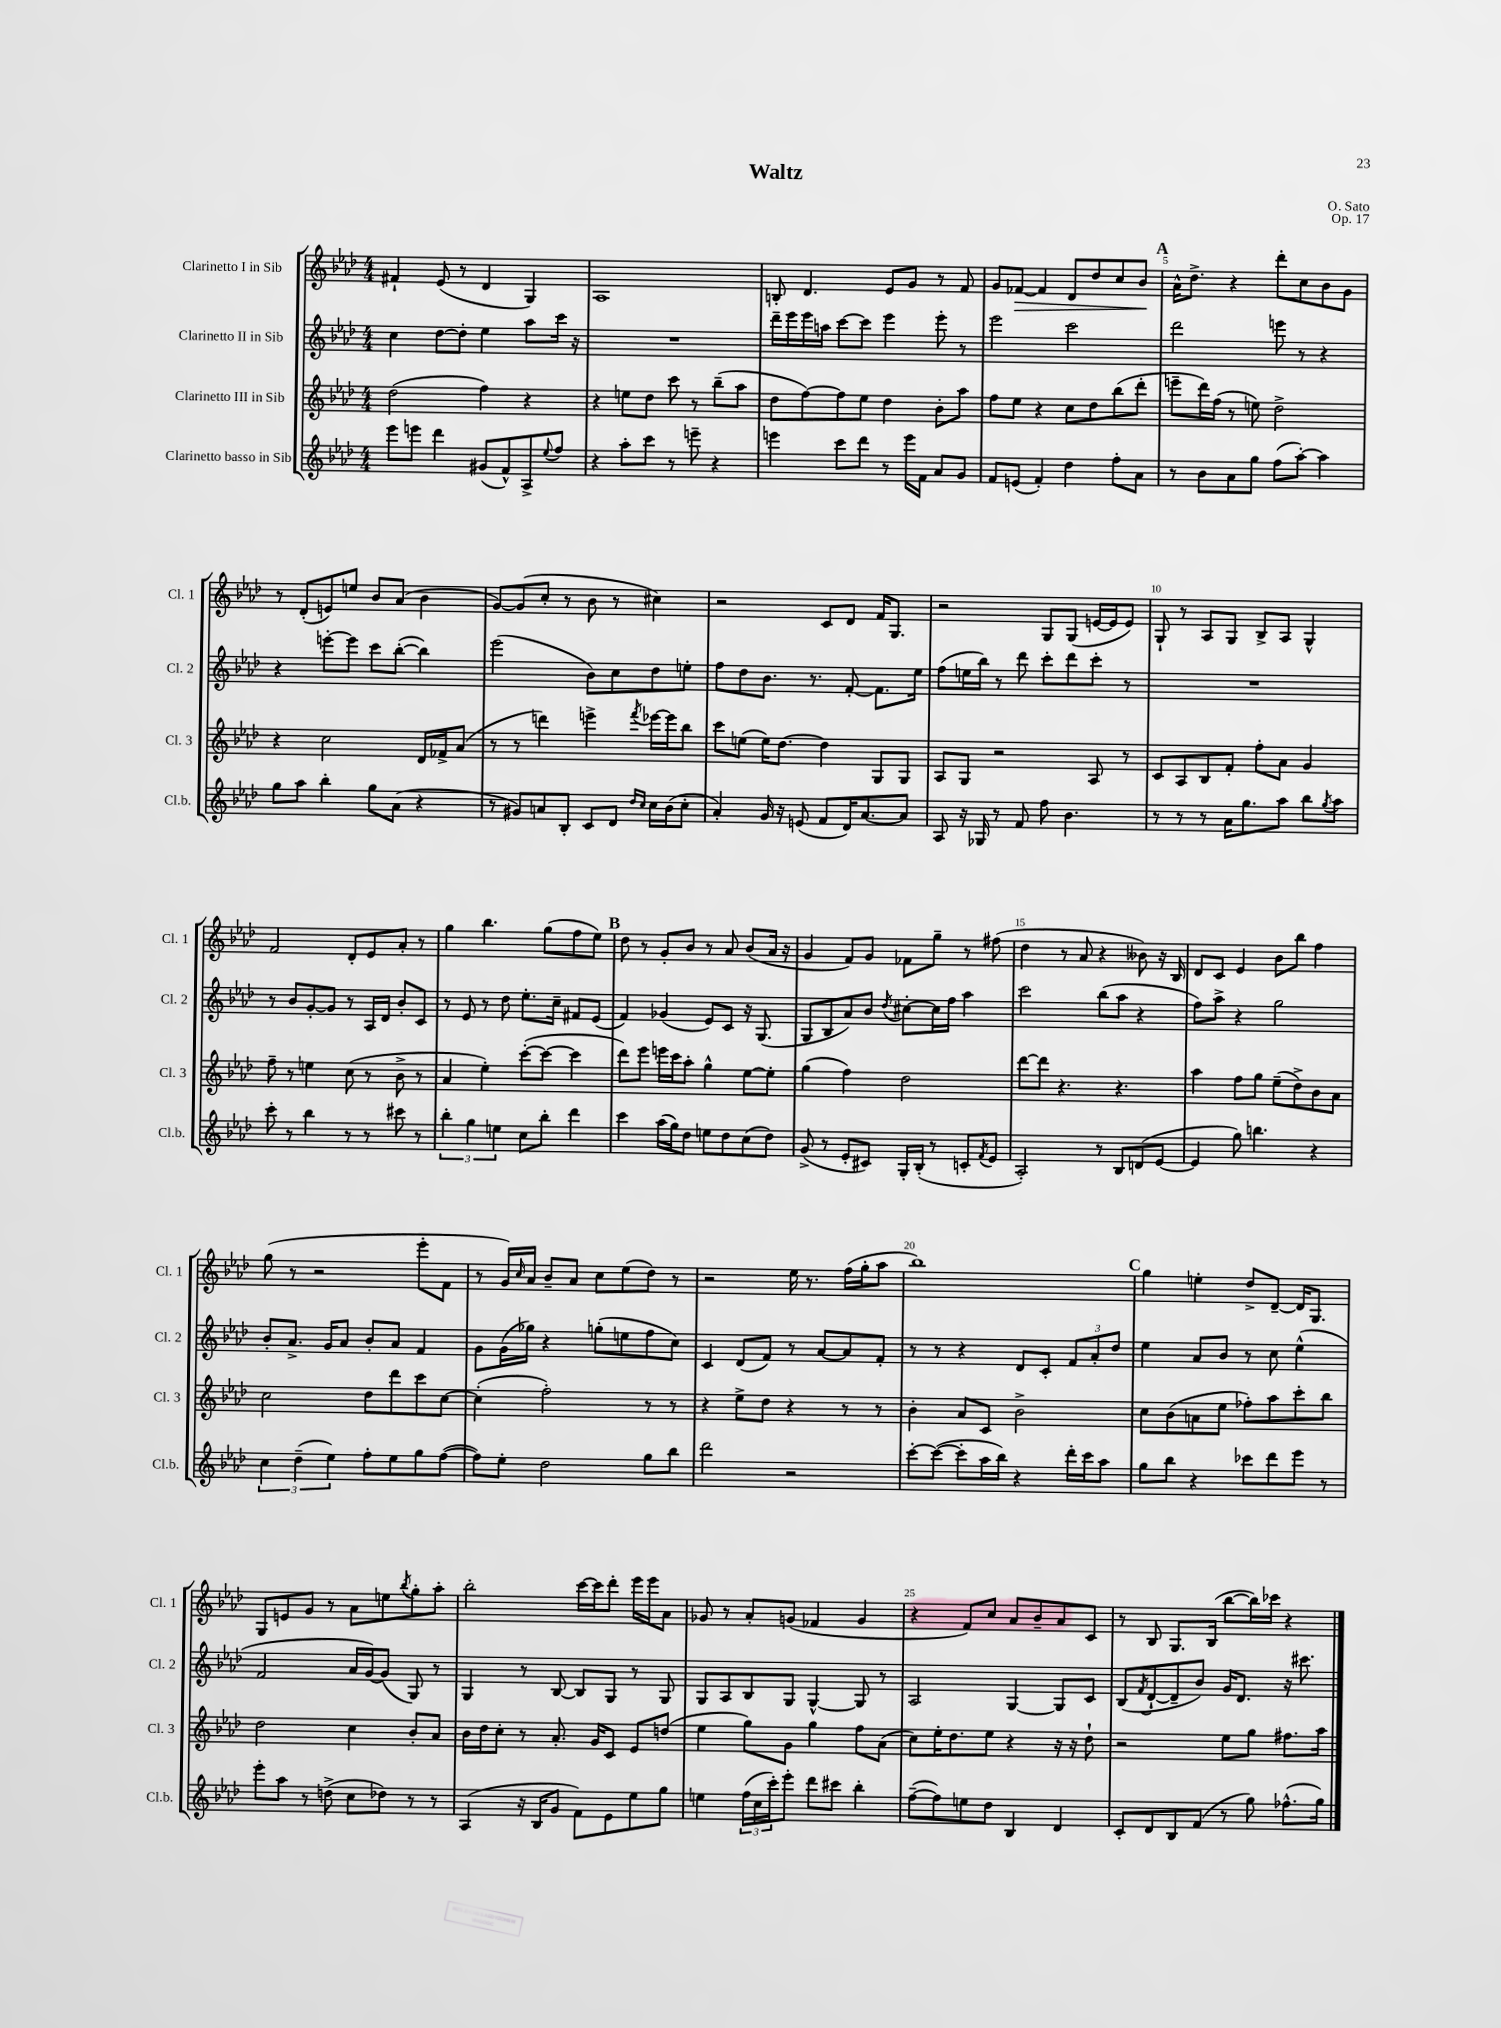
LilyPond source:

\header { title = "Waltz" composer = "O. Sato" opus = "Op. 17" }
<<
\new StaffGroup <<
\new Staff = "s0" \with { instrumentName = "Clarinetto I in Sib" shortInstrumentName = "Cl. 1" } {
    \clef treble \key aes \major \numericTimeSignature \time 4/4
    fis'4-! ees'8( r8 des'4 g4) |
    aes1 |
    b8-. des'4. ees'8 g'8 r8 f'8 |
    g'8 fes'8~\> fes'4 des'8 des''8 c''8 bes'8\! |
    \mark \markup { \bold "A" } aes'16-^ des''8.-> r4 des'''8-. c''8 bes'8 g'8 |
    r8 des'8-.( e'8) e''8 bes'8 aes'8( bes'4 |
    g'8~) g'8( c''8-. r8 bes'8 r8 cis''4) |
    r2 c'8 des'8 f'16 g8. |
    r2 g8 g8( e'16~ e'16 e'8) |
    g8-! r8 aes8 g8 bes8-> aes8 g4-^ |
    f'2 des'8-. ees'8 aes'8-. r8 |
    g''4 bes''4. g''8( f''8 ees''8) |
    \mark \markup { \bold "B" } des''8 r8 g'8-. bes'8 r8 aes'8 bes'8( aes'16 r16 |
    g'4 f'8) g'8 fes'8 g''8-- r8 fis''8( |
    des''4 r8 aes'8 r4 beses'8) r16 bes16 |
    des'8 c'8 ees'4 bes'8 bes''8 f''4 |
    g''8( r8 r2 ees'''8-. f'8 |
    r8 g'16) \grace { c''16 } aes'16 bes'8-- aes'8 c''8 ees''8( des''8) r8 |
    r2 ees''16 r8. f''16( g''16-. aes''8 |
    bes''1) |
    \mark \markup { \bold "C" } g''4 e''4-. des''8-> des'8~-- des'16 g8. |
    g8 e'8 g'8 r8 aes'8 e''8 \acciaccatura { bes''8 } g''8-. aes''8-. |
    bes''2-. c'''16~ c'''16 des'''8-. ees'''16 ees'''16 aes'8 |
    ges'8 r8 aes'8-. g'8( fes'4 g'4 |
    r4 f'8) c''8 aes'8 bes'8-- aes'8 c'8 |
    r8 bes8 g8. bes16( bes''8~ bes''16) ces'''16 r4 \bar "|." |
}
\new Staff = "s1" \with { instrumentName = "Clarinetto II in Sib" shortInstrumentName = "Cl. 2" } {
    \clef treble \key aes \major \numericTimeSignature \time 4/4
    c''4 des''8~ des''8-. ees''4 aes''8 c'''16 r16 |
    R1 |
    des'''16-- ees'''16 ees'''16 a''16 c'''8~ c'''8 ees'''4 ees'''8-. r8 |
    ees'''2 c'''2 |
    \mark \markup { \bold "A" } des'''2 e'''8 r8 r4 |
    r4 e'''8~-. e'''8 c'''8 bes''8~-.( bes''4) |
    ees'''2( bes'8) c''8 des''8 e''8-. |
    f''8 des''8 bes'8. r8. f'8~-. f'8. ees''16 |
    f''8( e''16 bes''16) r8 des'''8 c'''8-. des'''8 c'''8-. r8 |
    R1 |
    r8 bes'8 g'8~-. g'8 r8 aes16 des'16 bes'8-. c'8 |
    r8 ees'8 r8 des''8 ees''8.-. c''16-- fis'8 ees'8( |
    \mark \markup { \bold "B" } f'4) ges'4( ees'8) c'8 r16 g8.( |
    g8 bes8 aes'8) bes'8 \acciaccatura { des''8 } cis''8~-. cis''16 f''16 aes''4 |
    c'''2 bes''8( aes''8 r4 |
    f''8) aes''8-> r4 g''2 |
    bes'8-. aes'8.-> g'16 aes'8 bes'8-. aes'8 f'4 |
    g'8 g'16( ges''16) r4 g''8-.( e''8 f''8 c''8) |
    c'4 des'8( f'8) r8 aes'8~ aes'8 f'8-. |
    r8 r8 r4 des'8 c'8-. \tuplet 3/2 { f'8 aes'8-. des''8 } |
    \mark \markup { \bold "C" } ees''4 aes'8 bes'8 r8 c''8 ees''4-^( |
    f'2 aes'16 g'16~) g'8( g8) r8 |
    g4 r8 bes8~ bes8 g8 r8 g8 |
    g8 aes8 bes8 g8 g4~-^ g8 r8 |
    aes2 g4~ g8 c'8 |
    bes8( \acciaccatura { f'8 } des'8~-! des'8-- bes'8) g'16 des'8. r16 cis'''8. \bar "|." |
}
\new Staff = "s2" \with { instrumentName = "Clarinetto III in Sib" shortInstrumentName = "Cl. 3" } {
    \clef treble \key aes \major \numericTimeSignature \time 4/4
    des''2( f''4) r4 |
    r4 e''8 des''8 c'''8 r8 bes''8--( aes''8 |
    des''8 f''8~) f''8 ees''8 des''4 bes'8-. aes''8 |
    f''8 ees''8 r4 c''8 des''8 bes''8( des'''8-. |
    \mark \markup { \bold "A" } e'''8-- des'''16) f''16( r8 e''8) des''2-> |
    r4 c''2 des'16 fes'16-> aes'8( |
    r8 r8 d'''4) e'''4-> \acciaccatura { f'''8 } ees'''16~ ees'''16 bes''8 |
    c'''8 e''8( e''16) des''8.~ des''4 g8 g8 |
    aes8 g8 r2 aes8 r8 |
    c'8 aes8 bes8 f'8-. f''8-. aes'8 g'4 |
    f''8-- r8 e''4 c''8( r8 bes'8-> r8 |
    aes'4 ees''4-.) c'''8~-.( c'''8~ c'''4 |
    \mark \markup { \bold "B" } des'''8) ees'''8 e'''16 c'''16 aes''8-. g''4-^ ees''8~ ees''8-. |
    g''4( f''4) des''2 |
    des'''8~ des'''8 r4. r4. |
    aes''4 f''8 g''8 ees''8--( des''8->) bes'8 aes'8 |
    c''2 des''8 des'''8 c'''8 c''8~ |
    c''4-.( f''2-.) r8 r8 |
    r4 ees''8-> des''8 r4 r8 r8 |
    bes'4-. aes'8 c'8 bes'2-> |
    \mark \markup { \bold "C" } c''8 bes'8( a'8 ees''8 fes''8-.) aes''8 c'''8-. bes''8 |
    des''2 c''4 bes'8-. aes'8 |
    bes'16 des''16 c''8-. r8 aes'8.-. g'16 c'8 ees'8 d''8( |
    ees''4 g''8) g'8 g''4 f''8 aes'8( |
    c''8) ees''16-. des''8. ees''8 r4 r16 r16 des''8-! |
    r2 ees''8 g''8 fis''8. aes''16 \bar "|." |
}
\new Staff = "s3" \with { instrumentName = "Clarinetto basso in Sib" shortInstrumentName = "Cl.b." } {
    \clef treble \key aes \major \numericTimeSignature \time 4/4
    ees'''8 e'''8 des'''4 gis'8( f'8-^) aes8-> \appoggiatura { ees''8 } f''8 |
    r4 aes''8-. c'''8 r8 e'''8-- r4 |
    e'''4 c'''8 des'''8 r8 e'''16 f'16 aes'8 g'8 |
    f'8 e'8( f'4-.) des''4 f''8-. aes'8 |
    \mark \markup { \bold "A" } r8 bes'8 aes'8 g''8 f''8( aes''8~-.) aes''4 |
    g''8 aes''8 bes''4-. g''8 aes'8( r4 |
    r8 gis'8) a'8 bes8-. c'8 des'8 \grace { des''16 c''16 } c''16 bes'16( c''8-. |
    aes'4-.) g'16 r16 e'8( f'8 des'16) aes'8.~ aes'8 |
    aes8 r16 ges16 r8 f'8 f''8 bes'4. |
    r8 r8 r8 aes'16 g''8. aes''8 bes''8 \acciaccatura { g''8 } aes''8 |
    c'''8-. r8 bes''4 r8 r8 cis'''8 r8 |
    \tuplet 3/2 { bes''4-. g''4 e''4 } c''8 bes''8-. des'''4 |
    \mark \markup { \bold "B" } c'''4 aes''16( g''16) des''8 e''8 des''8 c''8( des''8) |
    g'8->( r8 ees'8-. cis'8) g16-. bes16-.( r8 c'8-. \acciaccatura { f'8 } ees'8 |
    aes2-.) r8 bes8 d'8( ees'8~ |
    ees'4 g''8) b''4. r4 |
    \tuplet 3/2 { c''4 des''4--( ees''4) } f''8-. ees''8 g''8 f''8~( |
    f''8) ees''8-. des''2 g''8 bes''8 |
    des'''2 r2 |
    c'''8~-. c'''8~( c'''8-. aes''16 bes''16) r4 des'''16-. c'''16 aes''8 |
    \mark \markup { \bold "C" } g''8 bes''8 r4 ces'''8 des'''8 ees'''8 r8 |
    ees'''8-. aes''8 r8 d''8->( c''8 des''8) r8 r8 |
    aes4( r16 bes16 g'8 f'8) ees'8 ees''8 g''8 |
    e''4 \tuplet 3/2 { f''16( c''16 c'''16-.) } ees'''8-. des'''8 cis'''8 bes''4-. |
    f''8~--( f''8) e''8 des''8 bes4 des'4 |
    c'8-. des'8 bes8 f'8( r8 g''8) fes''8.-^( g''16) \bar "|." |
}
>>
>>
\layout { \context { \Score \override BarNumber.break-visibility = ##(#f #t #t) barNumberVisibility = #(every-nth-bar-number-visible 5) } }
